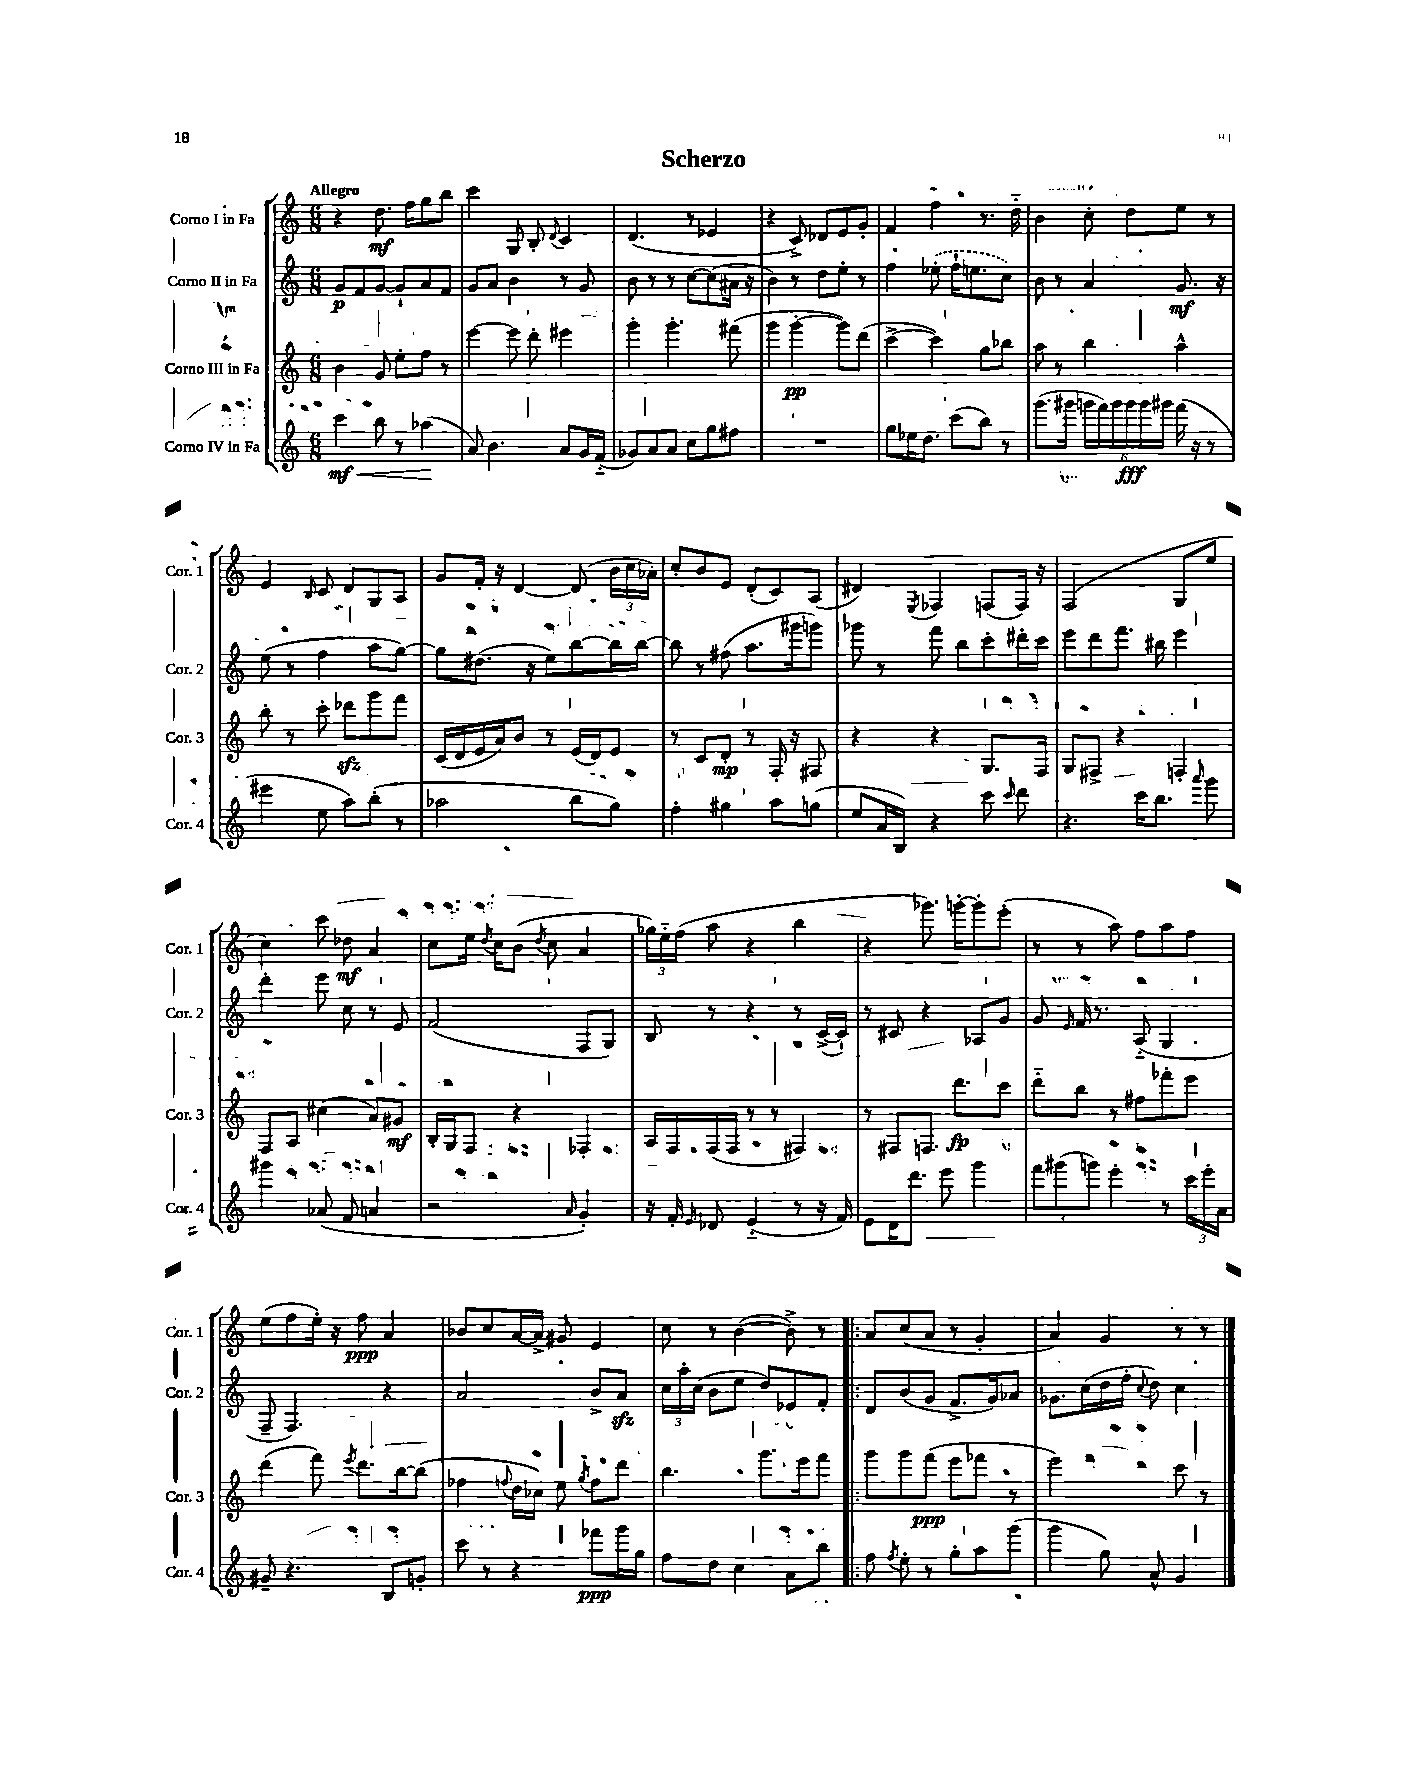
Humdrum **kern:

**kern	**kern	**kern	**kern
*staff4	*staff3	*staff2	*staff1
*clefG2	*clefG2	*clefG2	*clefG2
*k[]	*k[]	*k[]	*k[]
*M6/8	*M6/8	*M6/8	*M6/8
4ccc	4b	8g	4r
.	.	8f	.
8bb	8g	[8g	8.dd
8r	8ee'	8g`]	.
.	.	.	16ff
(4aa-	8ff	8a	8gg
.	8r	8f	8bb
=	=	=	=
8a)	[4eee	8g	4ccc
4.b	.	8a	.
.	8eee]	4b	8G
.	8ddd'	.	8B'
.	.	.	8qqd
8a	4eee#	8r	4c
16g	.	8g	.
(16f'~	.	.	.
=	=	=	=
8g-)	4ggg'	8b	(4.d
8a	.	8r	.
8a	4.ggg'	8r	.
8cc	.	[8cc	8r
8gg	.	(8cc]	4e-
8ff#	(8fff#	16a#	.
.	.	16r	.
=	=	=	=
2.r	4ggg	4b)	4r
.	[4ggg'	8r	8c^)
.	.	8dd	8d-
.	8ggg])	8ee'	8e
.	(8ddd	8r	8g'
=	=	=	=
8gg	[4ccc^	4ff	4f
16ee-	.	.	.
8.dd	.	.	.
.	4ccc])	(8ee-'	4ff
(8ccc	.	16ff`	.
.	.	8.ee	.
8bb)	8gg	.	8.r
8r	8bb-	8cc)	.
.	.	.	16dd'~
=	=	=	=
(8.ggg	8aa	8b	4b
.	8r	8r	.
16ggg#	.	.	.
24ggg	4bb	4a	8cc'
24fff)	.	.	.
24ggg	.	.	.
24ggg	.	.	8dd
24ggg	.	.	.
24ggg#	.	.	.
(16fff	4aa^^	8.g	8ee
16r	.	.	.
8r	.	.	8r
.	.	16r	.
=	=	=	=
4eee#	8bb'	(8ee	4e
.	8r	8r	.
.	.	.	16qqB
8ee	8ccc'	4ff	8c
8aa)	8ddd-	.	8d
(8bb'	8ggg	8aa	8G
8r	8fff	[8gg)	8A
=	=	=	=
2aa-	(16c	8gg]	8g
.	16d	.	.
.	16e	(8.dd#	16f'
.	16a)	.	16r
.	8b	.	[4d
.	.	16r	.
.	8r	8ee)	.
8bb	(16e	[8bb	(8d]
.	16d)	.	.
8gg)	8e	16bb]	24b
.	.	.	24cc
.	.	[16bb	.
.	.	.	24a-')
=	=	=	=
4ff'	8r	8bb]	8cc'
.	8c	8r	8b
4gg#	8d'	(8ff#	8e
.	8r	8.aa	(8d'
8aa	16F'	.	8c)
.	16r	16ggg#	.
(8gg	8F#	8ggg)	(8A
=	=	=	=
8ee	4r	8ggg-	4d#)
16a	.	8r	.
16B)	.	.	.
.	.	.	8qE
4r	4r	8fff	4F-
.	.	8bb	.
8ccc	8.G	8ccc'	(8F
16qqccc	.	.	.
8ddd	.	16ddd#'	16F)
.	16F	16ccc	16r
=	=	=	=
4.r	8G	8eee	(2F
.	8F#^	8ddd	.
.	4r	8.fff	.
16ccc	.	.	.
8.bb	.	16bb#	.
.	4F'	4eee	8G
16qqaaa	.	.	.
8ggg	.	.	8ee
=	=	=	=
4ggg#	8F	4ddd'	4cc)
.	8A	.	.
(8a-	(4cc#	8eee	8ccc
8f	.	8cc	8dd-
4a	8a)	8r	4a
.	8g#	8e	.
=	=	=	=
2r	16B'	(2f	8cc
.	16G	.	.
.	8F	.	16ee
.	.	.	8qdd
.	.	.	16cc
.	4r	.	(8b
.	.	.	8qdd
.	.	.	8cc
16qqa	.	.	.
4g')	4F-'	8F	4a
.	.	8G)	.
=	=	=	=
16r	16A	8B	24gg-)
.	.	.	24ee'~
16f'	16F	.	.
.	.	.	(24ff
16qqe	.	.	.
8d-	(16F	8r	8aa
.	16F	.	.
(4e'~	8r	4r	4r
.	8r	.	.
8r	4F#)	8r	4bb
16r	.	([16c^	.
16f)	.	16c`])	.
=	=	=	=
8e	8r	8r	4r
16d	8F#	8c#	.
8.ddd	.	.	.
.	8.F	4r	8.ggg-)
8eee	.	.	.
.	8.ddd	.	[16ggg'
4ggg	.	8A-	8ggg']
.	8ccc	8g	(8eee'
=	=	=	=
12fff	8ddd'~	8g	8r
(12ggg#	.	.	.
.	.	16qqe	.
.	8bb	16f	8r
12ggg)	.	.	.
.	.	8.r	.
4eee'	8r	.	8aa)
.	8ff#	(8A'~	8ff
8r	8fff-'	4G	8aa
24ccc	8eee	.	8ff
24eee'	.	.	.
24a	.	.	.
=	=	=	=
8g#~	(4ddd	8F~	(8ee
4.r	.	4.F)	8ff
.	8fff)	.	16ee')
.	.	.	16r
.	8qeee	.	.
.	8.ddd	.	8ff
8B	.	4r	4a
.	[16bb	.	.
8g'	(8bb]	.	.
=	=	=	=
8ccc	4ff-	2a	8b-
8r	.	.	8cc
.	8qqff	.	.
4r	16dd	.	[16a
.	16cc-)	.	16a^]
.	8ee	.	8g#
.	8qgg	.	.
8fff-	8ff	8b^	4e
16ggg	8ddd	8a	.
16gg	.	.	.
=	=	=	=
8ff	4.bb	24cc	8cc
.	.	24aa'	.
.	.	(24cc	.
8dd	.	8b	8r
4cc	.	8ee	([4b
.	8.ggg	8dd)	.
8a	.	8e-	8b^])
.	16eee	.	.
8bb	8fff	8f'	8r
=!|:	=!|:	=!|:	=!|:
8ff	8ggg	8d	8a
8qff	.	.	.
8ee'	8ggg	(8b	(8cc
8r	(8fff	8g	8a
8gg'	8eee	8.f^	8r
8aa	8fff-	.	4g'
.	.	16g)	.
(8ggg	8r	8a-	.
=	=	=	=
4ggg	2eee)	8.g-	4a)
.	.	(16cc	.
8gg)	.	16dd	4g
.	.	16ff'	.
.	.	8qqcc	.
8a^^	.	8dd)	.
4g	8ccc	4cc	8r
.	8r	.	8r
==	==	==	==
*-	*-	*-	*-
